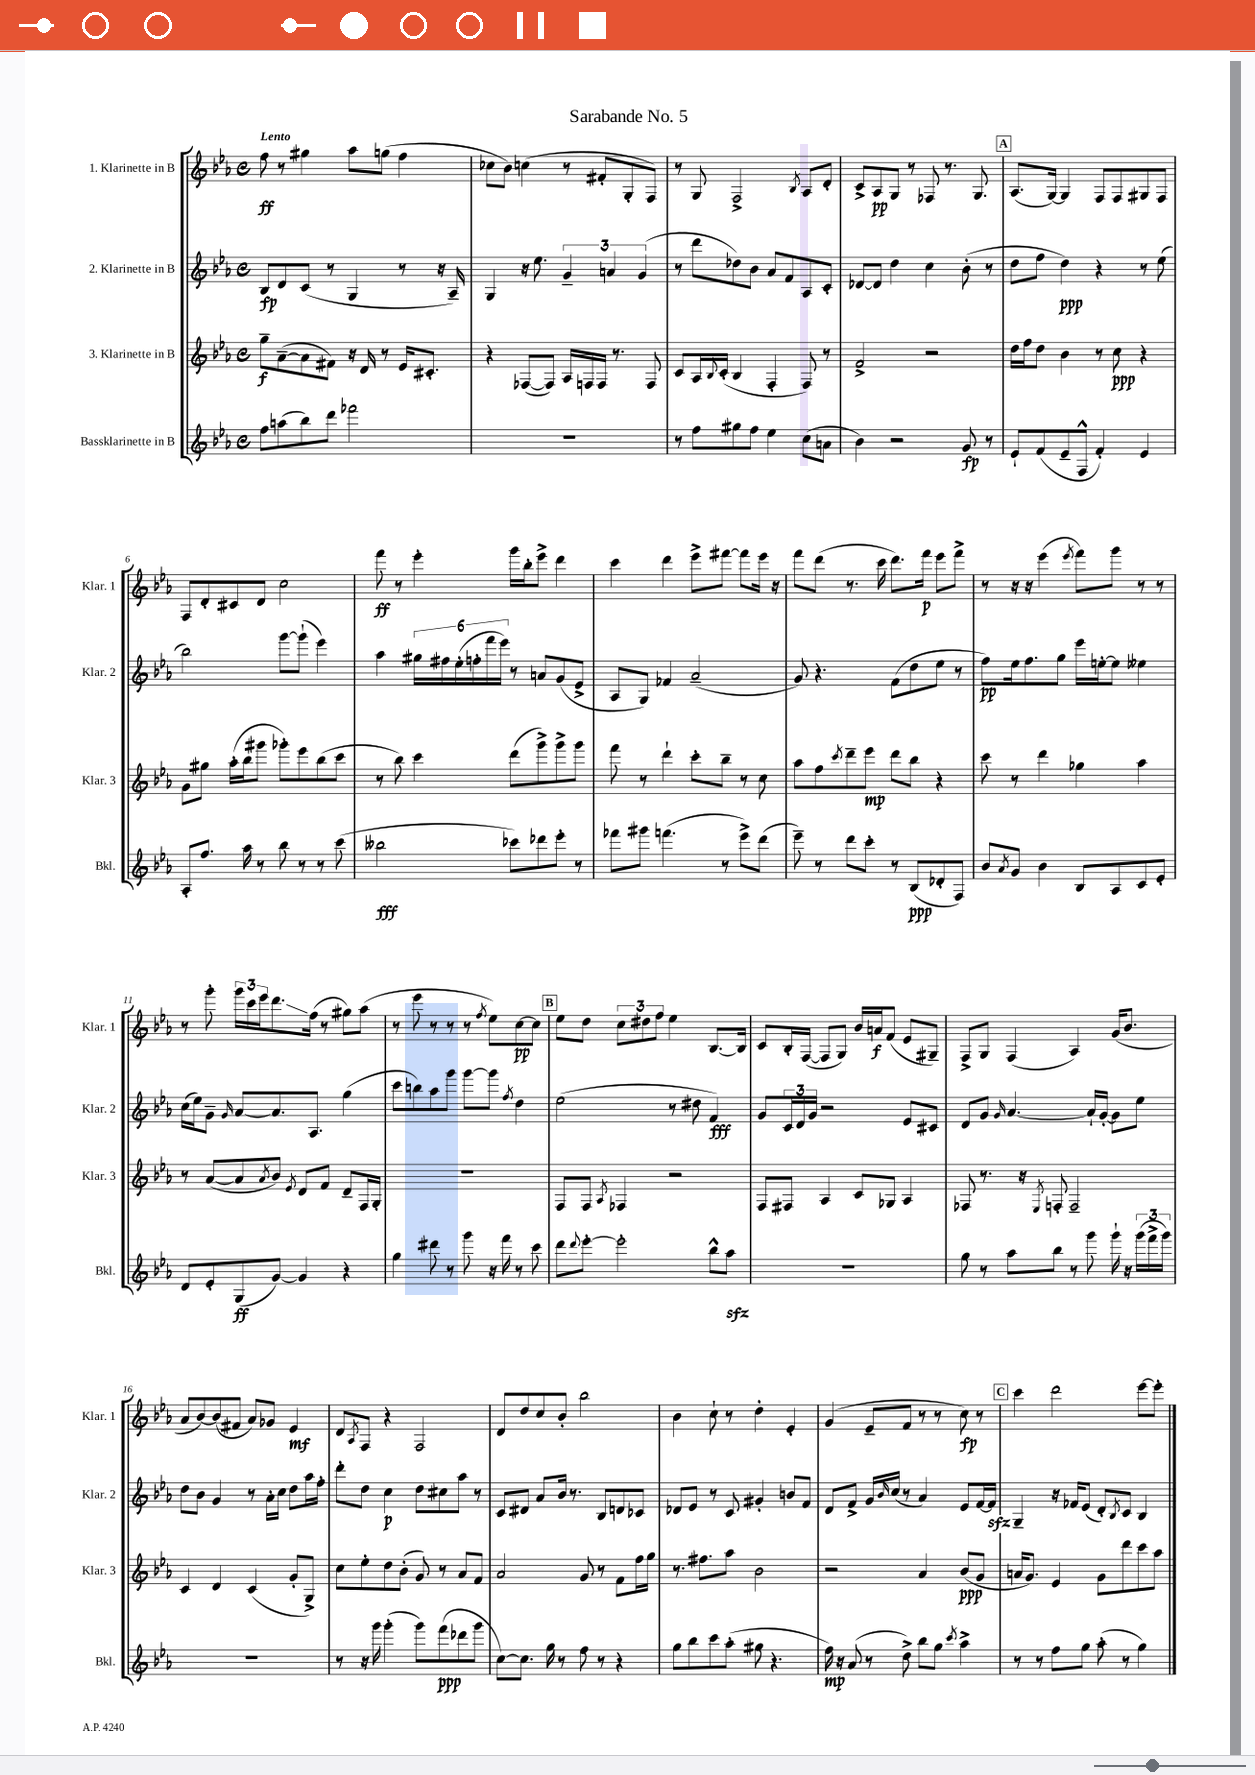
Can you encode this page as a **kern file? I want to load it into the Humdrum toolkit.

**kern	**kern	**kern	**kern
*staff4	*staff3	*staff2	*staff1
*clefG2	*clefG2	*clefG2	*clefG2
*k[b-e-a-]	*k[b-e-a-]	*k[b-e-a-]	*k[b-e-a-]
*M4/4	*M4/4	*M4/4	*M4/4
*met(c)	*met(c)	*met(c)	*met(c)
8ff	8gg~	8B-	8ff
(8aa	([8a-~	8d	8r
8bb-)	8a-]	(8c	4gg#
8ddd	8f#)	8r	.
2fff-	16r	4G	8aa-
.	16d	.	.
.	8r	.	(8gg
.	16e-	8r	4ff
.	8.c#'	.	.
.	.	16r	.
.	.	16A-~)	.
=	=	=	=
1r	4r	4G	8cc-
.	.	.	8b-)
.	([8F-	16r	(4cc
.	.	8.ee-	.
.	8F-])	.	.
.	16A-	6g~	8r
.	16F	.	.
.	16F	.	8f#'
.	.	6a	.
.	8.r	.	.
.	.	.	8G'
.	.	(6g	.
.	8F	.	8F)
=	=	=	=
8r	8c	8r	8r
8ff	16A-	8ddd	8G
.	8qqB-	.	.
.	(16c'	.	.
8gg#	4B-	8dd-)	2F^
8ff	.	8b-	.
4ee-	4F'	8a-	.
.	.	8f	.
.	.	.	8qB-
(8cc	8F)	8A-	8A-
8a	8r	8c'	8d'
=	=	=	=
4b-)	2f^	[8d-	8c^
.	.	8d-]	8A-
2r	.	4dd	8G
.	.	.	8r
.	2r	4cc	8F-
.	.	.	8.r
8g	.	(8b-'	.
.	.	.	8.G
8r	.	8r	.
=	=	=	=
8e-`	16dd	8dd	(8.A-
.	16ff	.	.
(8f	8dd	8ff	.
.	.	.	[16G)
8e-~	4b-	4dd)	4G]
8F^^	.	.	.
4f')	8r	4r	8F
.	8cc	.	8F
4e-	4r	8r	8G#
.	.	(8ee-	8F
=	=	=	=
8A-'	8g	2bb-)	8F
8.ff	8gg#	.	8d'
.	(16aa-'	.	8c#
16aa-	16bb-	.	.
8r	8ggg#	.	8d
8bb-	8ggg-')	[8ggg	2cc
8r	8eee-	(8ggg`]	.
8r	(8bb-	4eee-)	.
(8ccc	8ccc	.	.
=	=	=	=
2bb--	8r	4aa-	8fff
.	8bb-)	.	8r
.	4ccc	24gg#	4eee-'
.	.	24ff#	.
.	.	(24ee-'	.
.	.	24ff'	.
.	.	24fff	.
.	.	24eee-)	.
8ccc-)	(8ddd	8r	16ggg
.	.	.	16bb-'
8ddd-	8ggg^)	8a	8eee-^
8eee-'	8ggg^	(8g	4ddd
8r	8ggg	8e-^	.
=	=	=	=
8fff-	8fff	8A-	4ccc
8ggg#	8r	8G)	.
(4.fff	4ddd`	4f-	4ddd
.	8ccc'	(2a-~	8eee-^
8r	8bb-~	.	[8fff#
8eee-^)	8r	.	8fff#]
(8ddd	8cc	.	16eee-
.	.	.	16r
=	=	=	=
8eee-~)	8aa-	8g)	8fff
8r	8ff	4.r	(8ddd
.	8qccc	.	.
8ddd	8ddd~	.	8.r
8ccc'	8eee-	.	.
.	.	.	16ccc
8r	8ddd	(8f	8.ddd)
(8B-	8bb-	8dd	.
.	.	.	16fff
8d-'	4r	8ee-	8eee-
8F)	.	8r	8fff^
=	=	=	=
8b-	8ccc	8ff)	8r
8qa-	.	.	.
8g	8r	16ee-	16r
.	.	8.ff	16r
4b-	4ddd	.	(4eee-
.	.	8gg	.
.	.	.	8qeee-
8B-	4gg-	16eee-	8fff)
.	.	[16ee'	.
8A-	.	8ee]	8ggg
8c	4aa-	4ee--	8r
8e-'	.	.	8r
=	=	=	=
8d	8r	(16cc	8r
.	.	16ee-)	.
8e-'	([8a-	8g~	8ggg'
.	.	16qqg	.
(8G	8a-]	[8a-	24ggg
.	.	.	24ccc
.	.	.	24eee-
.	8qa-	.	.
[8g)	8b-)	8.a-]	8.ddd
.	8qe-	.	.
4g]	8d	.	.
.	.	8.A-	(16ff
.	8f	.	8r
4r	8d~	(4gg	8gg#)
.	16F	.	(8aa-
.	16G'	.	.
=	=	=	=
4gg	1r	8ccc	8r
.	.	8bb)	8eee-
8ddd#	.	8aa-	8r
8r	.	8ggg	8r
8ggg	.	[8ggg	8r
.	.	.	8qff
16r	.	8ggg]	8ee-)
16fff	.	.	.
.	.	8qff	.
8r	.	4dd	[8cc
8ccc	.	.	8cc]
=	=	=	=
8ddd	8F	(2ee-	8ee-
8qqddd	.	.	.
[8eee-'	8F	.	8dd
.	8qA-	.	.
2eee-']	4F-	.	12cc
.	.	.	12dd#
.	.	.	12ff
.	2r	8r	4ee-
.	.	8dd#	.
8bb-^^	.	4f)	[8.B-
8aa-	.	.	.
.	.	.	16B-]
=	=	=	=
1r	8F	8g	8c
.	8F#	24c	16B-'
.	.	24d	.
.	.	.	([16F
.	.	24g	.
.	4A-	2r	8F]
.	.	.	8G)
.	8c	.	16b-
.	.	.	16a
.	8G-	.	(8f
.	4A-	8e-	8e-
.	.	8c#	8G#~)
=	=	=	=
8gg	8F-	8d	8F^
8r	8.r	8g	8G
.	.	16qqg	.
8aa-	.	[4.a-	(4F
.	16r	.	.
.	8qE-	.	.
8bb-	8F'	.	.
8r	2F~	.	4A-)
8ggg	.	16a-`]	.
.	.	[16g'	.
16ggg`	.	8g]	(16g
16r	.	.	8.b-
(24ggg	.	8ee-	.
24fff^	.	.	.
24ggg)	.	.	.
=	=	=	=
1r	4c	8dd	8a-
.	.	8b-	[8b-)
.	4d	4g	(8b-]
.	.	.	8f#
.	(4c	8r	8a-)
.	.	16a-'	8g-
.	.	16cc	.
.	8g'	8dd	4e-
.	8G^)	16aa-	.
.	.	16ff'	.
=	=	=	=
8r	8cc	8ddd'	8d
.	.	.	8qA-
16r	8ee-'	8dd	8F
16ggg	.	.	.
(4ggg'	8dd	4cc	4r
.	(8b-'	.	.
8ggg)	8g)	8dd	2F
(8fff	8r	8cc#	.
8ddd-	8a-	8aa-	.
8ggg	8f	8r	.
=	=	=	=
[8cc)	2a-	8c	8d
8.cc]	.	8d#	8dd
.	.	8a-	8cc
16gg	.	.	.
8r	.	16b-	8b-'
.	.	8.r	.
8ff	8g	.	2bb-
8r	8r	8B-	.
4r	8f	8d	.
.	16ff	8c-	.
.	16gg	.	.
=	=	=	=
8gg	8.r	8d-	4b-
8bb-	.	8e-	.
.	8.ff#	.	.
8ccc	.	8r	8cc`
(8aa-'	8aa-	8c	8r
8gg#	2b-	4g#'	4dd'
4.r	.	.	.
.	.	8b	4e-'
.	.	8f	.
=	=	=	=
16ff)	2r	8d	(4g
16r	.	.	.
(8a-	.	8f^	.
8r	.	16g	8e-~
.	.	16qqb-	.
.	.	(16cc	.
8dd^)	.	8r	8f
8bb-	4a-	4a-)	8r
8gg	.	.	8r
8qccc	.	.	.
4aa-^	(8b-	8e-	8cc)
.	8g	[16f	8r
.	.	16f]	.
=	=	=	=
8r	16a	4G~	4ccc
.	8.g)	.	.
8r	.	.	.
8ff	4e-	16r	2ddd
.	.	16f-	.
8gg	.	(8e-	.
(8aa-'	8g	8d')	.
.	.	8qB-	.
8r	8ddd	8c	.
4gg)	8ccc	4B-	[8eee-
.	8aa-	.	8eee-']
==	==	==	==
*-	*-	*-	*-
